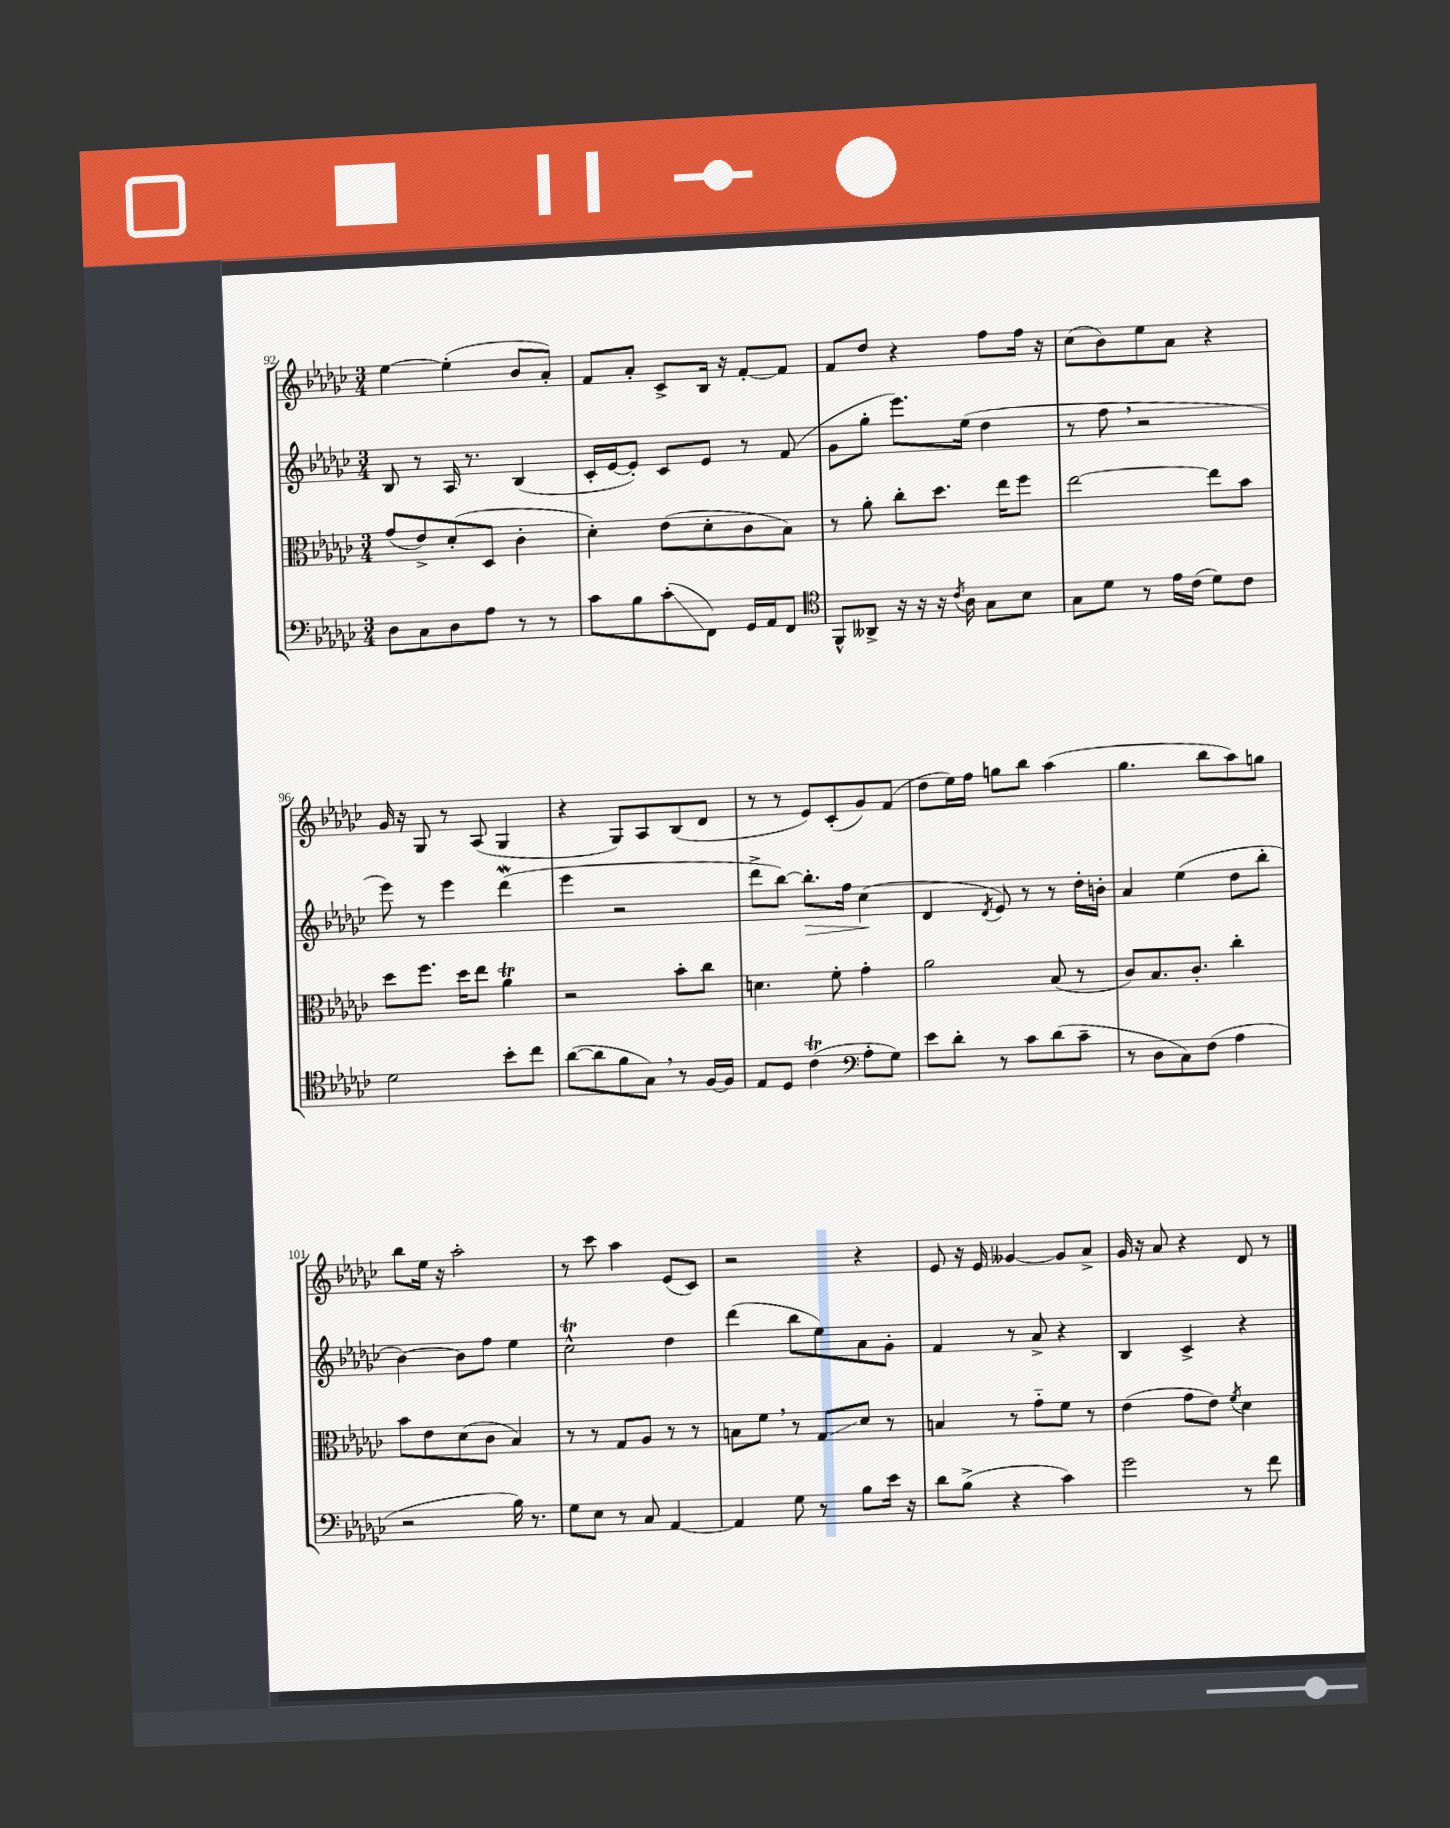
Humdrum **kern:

**kern	**kern	**kern	**kern
*staff4	*staff3	*staff2	*staff1
*clefF4	*clefC3	*clefG2	*clefG2
*k[b-e-a-d-g-c-]	*k[b-e-a-d-g-c-]	*k[b-e-a-d-g-c-]	*k[b-e-a-d-g-c-]
*M3/4	*M3/4	*M3/4	*M3/4
8D-\L	(8g-/L	8B-/	[4ee-\
8C-\	8e-^/)	8r	.
8D-\	(8d-'/	16A-/	(4ee-'\]
.	.	8.r	.
8A-\J	8D-/J	.	.
8r	4c-'\	(4B-/	8b-/L
8r	.	.	8a-'/J)
=	=	=	=
8c-\L	4d-'\)	16c-'/LL	8f/L
.	.	[16e-/J	.
8B-\	.	8e-'/]J)	8a-'/J
(8c-'\	(8e-\L	8c-/L	8c-^/L
8FF\J)	8d-'\	8e-/J	16B-/Jk
.	.	.	16r
16GG-/LL	8c-\	8r	[8f'/L
16AA-/J	.	.	.
8FF/J	8B-\J)	(8f/	8f/]J
=	=	=	=
*clefC4	*	*	*
8FF^^/L	8r	8g-\L	8f/L
8AA--^/J	8a-'\	8gg-'\J	8dd-/J
16r	8cc-'\L	8.eee-\L)	4r
16r	.	.	.
16r	8.dd-\J	.	.
8qc-/	.	.	.
16A-\	.	(16ee-\Jk	.
8G-\L	.	4dd-\	8ff\L
.	16ee-\LK	.	.
8B-\J	8ff\J	.	16ff\Jk
.	.	.	16r
=	=	=	=
8G-\L	[2ee-\	8r	(8cc-\L
8d-\J	.	8ff\	8b-\)
8r	.	2r	8ee-\
16e-\LL	.	.	8a-\J
(16c-\JJ	.	.	.
8d-\L)	8ee-\]L	.	4r
8c-\J	8b-\J	.	.
=	=	=	=
2d-\	8dd-\L	8eee-\)	16g-/
.	.	.	16r
.	8.ff\J	8r	8G-/
.	.	4eee-\	8r
.	16dd-\LK	.	.
.	8ee-\J	.	(8A-/
8b-'\L	4a-\	(4ddd-\	4G-/
8cc-\J	.	.	.
=	=	=	=
([8a-\L	2r	4eee-\	4r
8a-\]	.	.	.
8f\	.	2r	8G-/L)
8G-\J)	.	.	8A-/
8r	8b-'\L	.	(8B-/
[16F/LL	8cc-\J	.	8d-/J
16F/]JJ	.	.	.
=	=	=	=
8E-/L	4.d\	8ddd-^\L	8r
8D-/J	.	[8bb-\J)	8r
(4c-\	.	8.bb-'\]L	8e-/L)
.	8f'\	.	(8c-'/
.	.	16ff\Jk	.
*clefF4	*	*	*
8A-'\L	4g-'\	(4cc-\	8g-/)
8G-\J)	.	.	(8f/J
=	=	=	=
8e-\L	2a-\	4d-/	8dd-\L
8d-'\J	.	.	16ee-\L)
.	.	.	16ff\JJ
.	.	8qd-/	.
8r	.	8e-/)	8gg\L
8c-\L	.	8r	8bb-\J
(8d-\	(8B-/	8r	(4aa-\
8c-~\J	8r	16dd-'\LL	.
.	.	16b'\JJ	.
=	=	=	=
8r	8c-/L)	4a-/	4.gg-\
8D-\L	8.B-/	.	.
8C-\)	.	(4ee-\	.
.	8.c-'/J	.	.
(8F\J	.	.	8bb-\L
4A-\	4cc-'\	8dd-\L	8aa-\)
.	.	8bb-'\J	8gg\J
=	=	=	=
2r	8b-\L	[4b-\)	8bb-\L
.	8e-\	.	16ee-\Jk
.	.	.	16r
.	(8d-\	8b-\]L	2aa-'\
.	8c-\J	8ff\J	.
16B-\)	4B-/)	4ee-\	.
8.r	.	.	.
=	=	=	=
8G-\L	8r	2cc-^^\	8r
8E-\J	8r	.	8ccc-\
8r	8G-/L	.	4aa-\
8C-/	8A-/J	.	.
[4AA-/	8r	4dd-\	(8e-/L
.	8r	.	8c-/J)
=	=	=	=
4AA-/]	8B\L	(4ddd-\	2r
.	8f\J	.	.
8G-\	8r	8bb-\L	.
8r	8G-/L	8ee-\)	.
8B-\L	8d-/J	8a-\	4r
16e-\Jk	8r	8g-'\J	.
16r	.	.	.
=	=	=	=
8d-\L	4B/	4f/	8e-/
(8B-^\J	.	.	16r
.	.	.	16e-/
4r	8r	8r	[4g--/
.	8g-'~\L	8a-^/	.
4c-\)	8f\J	4r	8g--/]L
.	8r	.	8a-^/J
=	=	=	=
2g-\	(4e-\	4B-/	16g-/
.	.	.	16r
.	.	.	8a-/
.	8g-\L	4c-^/	4r
.	8e-\J)	.	.
.	8qf/	.	.
8r	4d-\	4r	8d-/
8f\	.	.	8r
==	==	==	==
*-	*-	*-	*-
